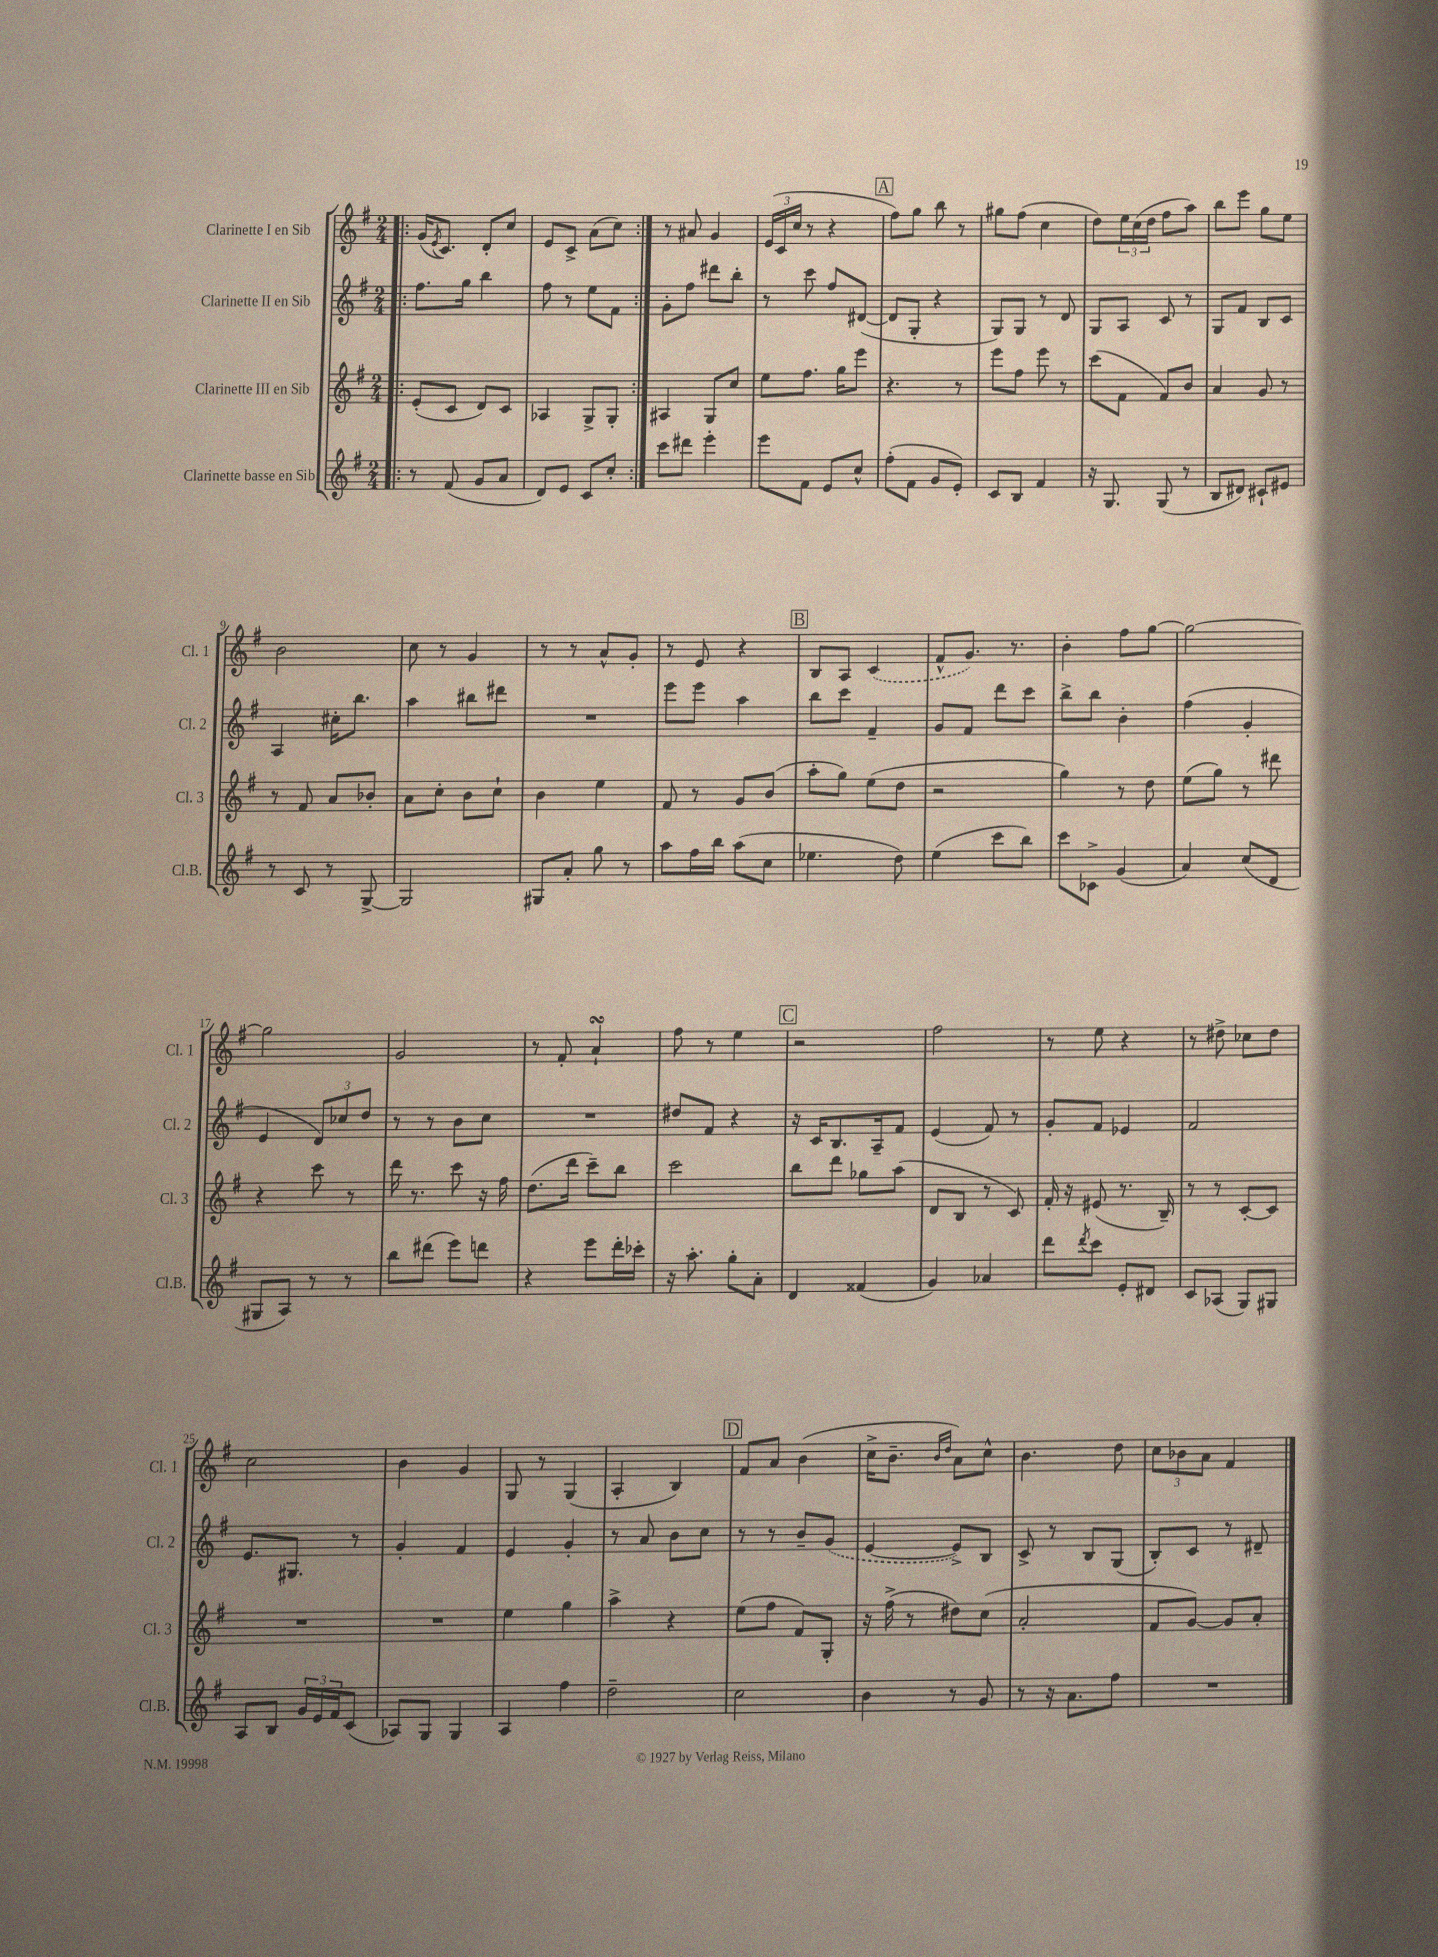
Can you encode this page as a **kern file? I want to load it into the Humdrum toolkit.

**kern	**kern	**kern	**kern
*staff4	*staff3	*staff2	*staff1
*clefG2	*clefG2	*clefG2	*clefG2
*k[f#]	*k[f#]	*k[f#]	*k[f#]
*M2/4	*M2/4	*M2/4	*M2/4
=!|:	=!|:	=!|:	=!|:
8r	(8e'/L	8.ff#\L	(16g/LK
.	.	.	8qe/
.	.	.	8.c/J)
(8f#/	8c/J	.	.
.	.	16gg\Jk	.
8g/L	8d/L)	4bb\	8d'/L
8a/J	8c/J	.	8cc/J
=	=	=	=
8d/L)	4A-/	8ff#\	8e/L
8e/J	.	8r	8c^/J
8c/L	8G^/L	8ee\L	(8a\L
8cc'/J	8G'/J	8f#\J	8cc\J)
=:|!	=:|!	=:|!	=:|!
8ccc\L	4A#/	8g'\L	8r
8ddd#\J	.	8ff#\J	8a#/
4eee'\	8G/L	8ddd#\L	4g/
.	8cc/J	8bb'\J	.
=	=	=	=
8eee\L	8ee\L	8r	(24e/LL
.	.	.	24c/
.	.	.	24cc/JJ
8f#\J	8.ff#\J	8ccc\	8r
8e/L	.	8ff#/L	4r
.	16gg\LK	.	.
8cc^^/J	8eee\J	([8d#/J	.
=	=	=	=
(8ff#'\L	4.r	8d#/]L	8ff#\L)
8f#\J	.	8G'/J	8gg\J
8g/L	.	4r	8bb\
8e'/J)	8r	.	8r
=	=	=	=
8c/L	8eee\L	8G/L)	8gg#\L
8B/J	8ff#\J	8G/J	(8ff#\J
4f#/	8eee\	8r	4cc\
.	8r	8d/	.
=	=	=	=
16r	(8ccc\L	8G/L	8dd\L)
8.G/	.	.	.
.	8f#\J	8A/J	24ee\L
.	.	.	(24cc\
.	.	.	24dd\JJ
(8G/	8f#/L)	8c/	8ff#\L
8r	8b/J	8r	8aa\J)
=	=	=	=
8B/L	4a/	8G/L	8bb\L
8d#/J)	.	8f#/J	8eee\J
8c#`/L	8g/	8B/L	8gg\L
8e#/J	8r	8c/J	8ee\J
=	=	=	=
8r	8r	4A/	2b\
8c/	8f#/	.	.
8r	8a/L	16cc#'\LK	.
.	.	8.bb\J	.
[8G^/	8b-'/J	.	.
=	=	=	=
2G/]	8a\L	4aa\	8cc\
.	8cc'\J	.	8r
.	8b\L	8bb#\L	4g/
.	8cc`\J	8ddd#\J	.
=	=	=	=
8G#/L	4b\	2r	8r
8a'/J	.	.	8r
8gg\	4ee\	.	8a^^/L
8r	.	.	8g'/J
=	=	=	=
8aa\L	8f#/	8eee\L	8r
16ff#\L	8r	8eee\J	8e/
16bb\JJ	.	.	.
(8aa\L	8g/L	4aa\	4r
8cc\J	(8b/J	.	.
=	=	=	=
4.ee-\	8aa'\L	8bb\L	8B/L
.	8gg\J)	8ccc\J	8A/J
.	(8ee\L	4f#~/	(4c/
8dd\)	8dd\J	.	.
=	=	=	=
(4ee\	2r	8g/L	8f#^^/L
.	.	8f#/J	8.g/J)
8ccc\L	.	8ddd\L	.
.	.	.	8.r
8bb\J)	.	8ccc\J	.
=	=	=	=
8ccc\L	4gg\)	8bb^\L	4b'\
8c-^\J	.	8bb\J	.
(4g/	8r	4b'\	8ff#\L
.	8dd\	.	[8gg\J
=	=	=	=
4a/)	(8ee\L	(4ff#\	2gg\_
.	8gg\J)	.	.
(8cc/L	8r	4g'/	.
8d/J	8ddd#\	.	.
=	=	=	=
8G#/L	4r	4e/	2gg\]
8A/J)	.	.	.
8r	8ccc\	12d/L)	.
.	.	12cc-/	.
8r	8r	.	.
.	.	12dd/J	.
=	=	=	=
8bb\L	16ddd\	8r	2g/
.	8.r	.	.
(8ddd#\J	.	8r	.
8eee\L)	8ccc\	8b\L	.
8ddd\J	16r	8cc\J	.
.	16ff#\	.	.
=	=	=	=
4r	(8.dd\L	2r	8r
.	.	.	8f#'/
.	16ddd\Jk	.	.
8eee\L	8ccc~\L)	.	4a`/
16ddd'\L	8bb\J	.	.
16ccc-'\JJ	.	.	.
=	=	=	=
16r	2ccc\	8dd#/L	8ff#\
8.aa'\	.	.	.
.	.	8f#/J	8r
8gg'\L	.	4r	4ee\
8a'\J	.	.	.
=	=	=	=
4d/	8bb\L	16r	2r
.	.	16c/LK	.
.	8ddd\J	8.B/	.
(4f##/	8gg-\L	.	.
.	.	16A~/k	.
.	(8aa\J	8f#/J	.
=	=	=	=
4g/)	8d/L	(4e/	2ff#\
.	8B/J	.	.
4a-/	8r	8f#/)	.
.	8c/)	8r	.
=	=	=	=
8ddd\L	16f#'/	8g'/L	8r
.	16r	.	.
8qddd/	.	.	.
8ccc\J	(8e#/	8f#/J	8ee\
8e'/L	8.r	4e-/	4r
8d#/J	.	.	.
.	16B~/)	.	.
=	=	=	=
8c/L	8r	2f#/	8r
(8A-/J	8r	.	8dd#^\
8G/L)	[8c'/L	.	8cc-\L
8G#/J	8c/]J	.	8dd#\J
=	=	=	=
8A/L	2r	8.e/L	2cc\
8B/J	.	.	.
.	.	8.G#/J	.
24g/LL	.	.	.
24e/	.	.	.
24f#/J	.	.	.
(8c/J	.	8r	.
=	=	=	=
8A-/L)	2r	4g'/	4b\
8G/J	.	.	.
4G/	.	4f#/	4g/
=	=	=	=
4A/	4ee\	4e/	8G/
.	.	.	8r
4ff#\	4gg\	4g'/	(4G/
=	=	=	=
2dd~\	4aa^\	8r	4A'/
.	.	8a/	.
.	4r	8b\L	4B/)
.	.	8cc\J	.
=	=	=	=
2cc\	(8ee\L	8r	8f#/L
.	8ff#\J	8r	8a/J
.	8f#/L)	8b~/L	(4b\
.	8G'/J	(8g/J	.
=	=	=	=
4b\	16r	[4e/	16cc^\LK
.	(16ff#^\	.	8.b~\J
.	8r	.	.
.	.	.	16qqb/LL
.	.	.	16qqdd/JJ
8r	8dd#\L)	8e^/]L)	8a\L)
8g/	(8cc\J	8B/J	8cc^^\J
=	=	=	=
8r	2a'/	8c^/	4.b\
16r	.	8r	.
8.a\L	.	.	.
.	.	8B/L	.
8ff#\J	.	(8G/J	8dd\
=	=	=	=
2r	8f#/L	8B'/L)	12cc\L
.	.	.	12b-\
.	[8g/J)	8c/J	.
.	.	.	12a\J
.	8g/]L	8r	4f#/
.	8a'/J	8d#~/	.
==	==	==	==
*-	*-	*-	*-
